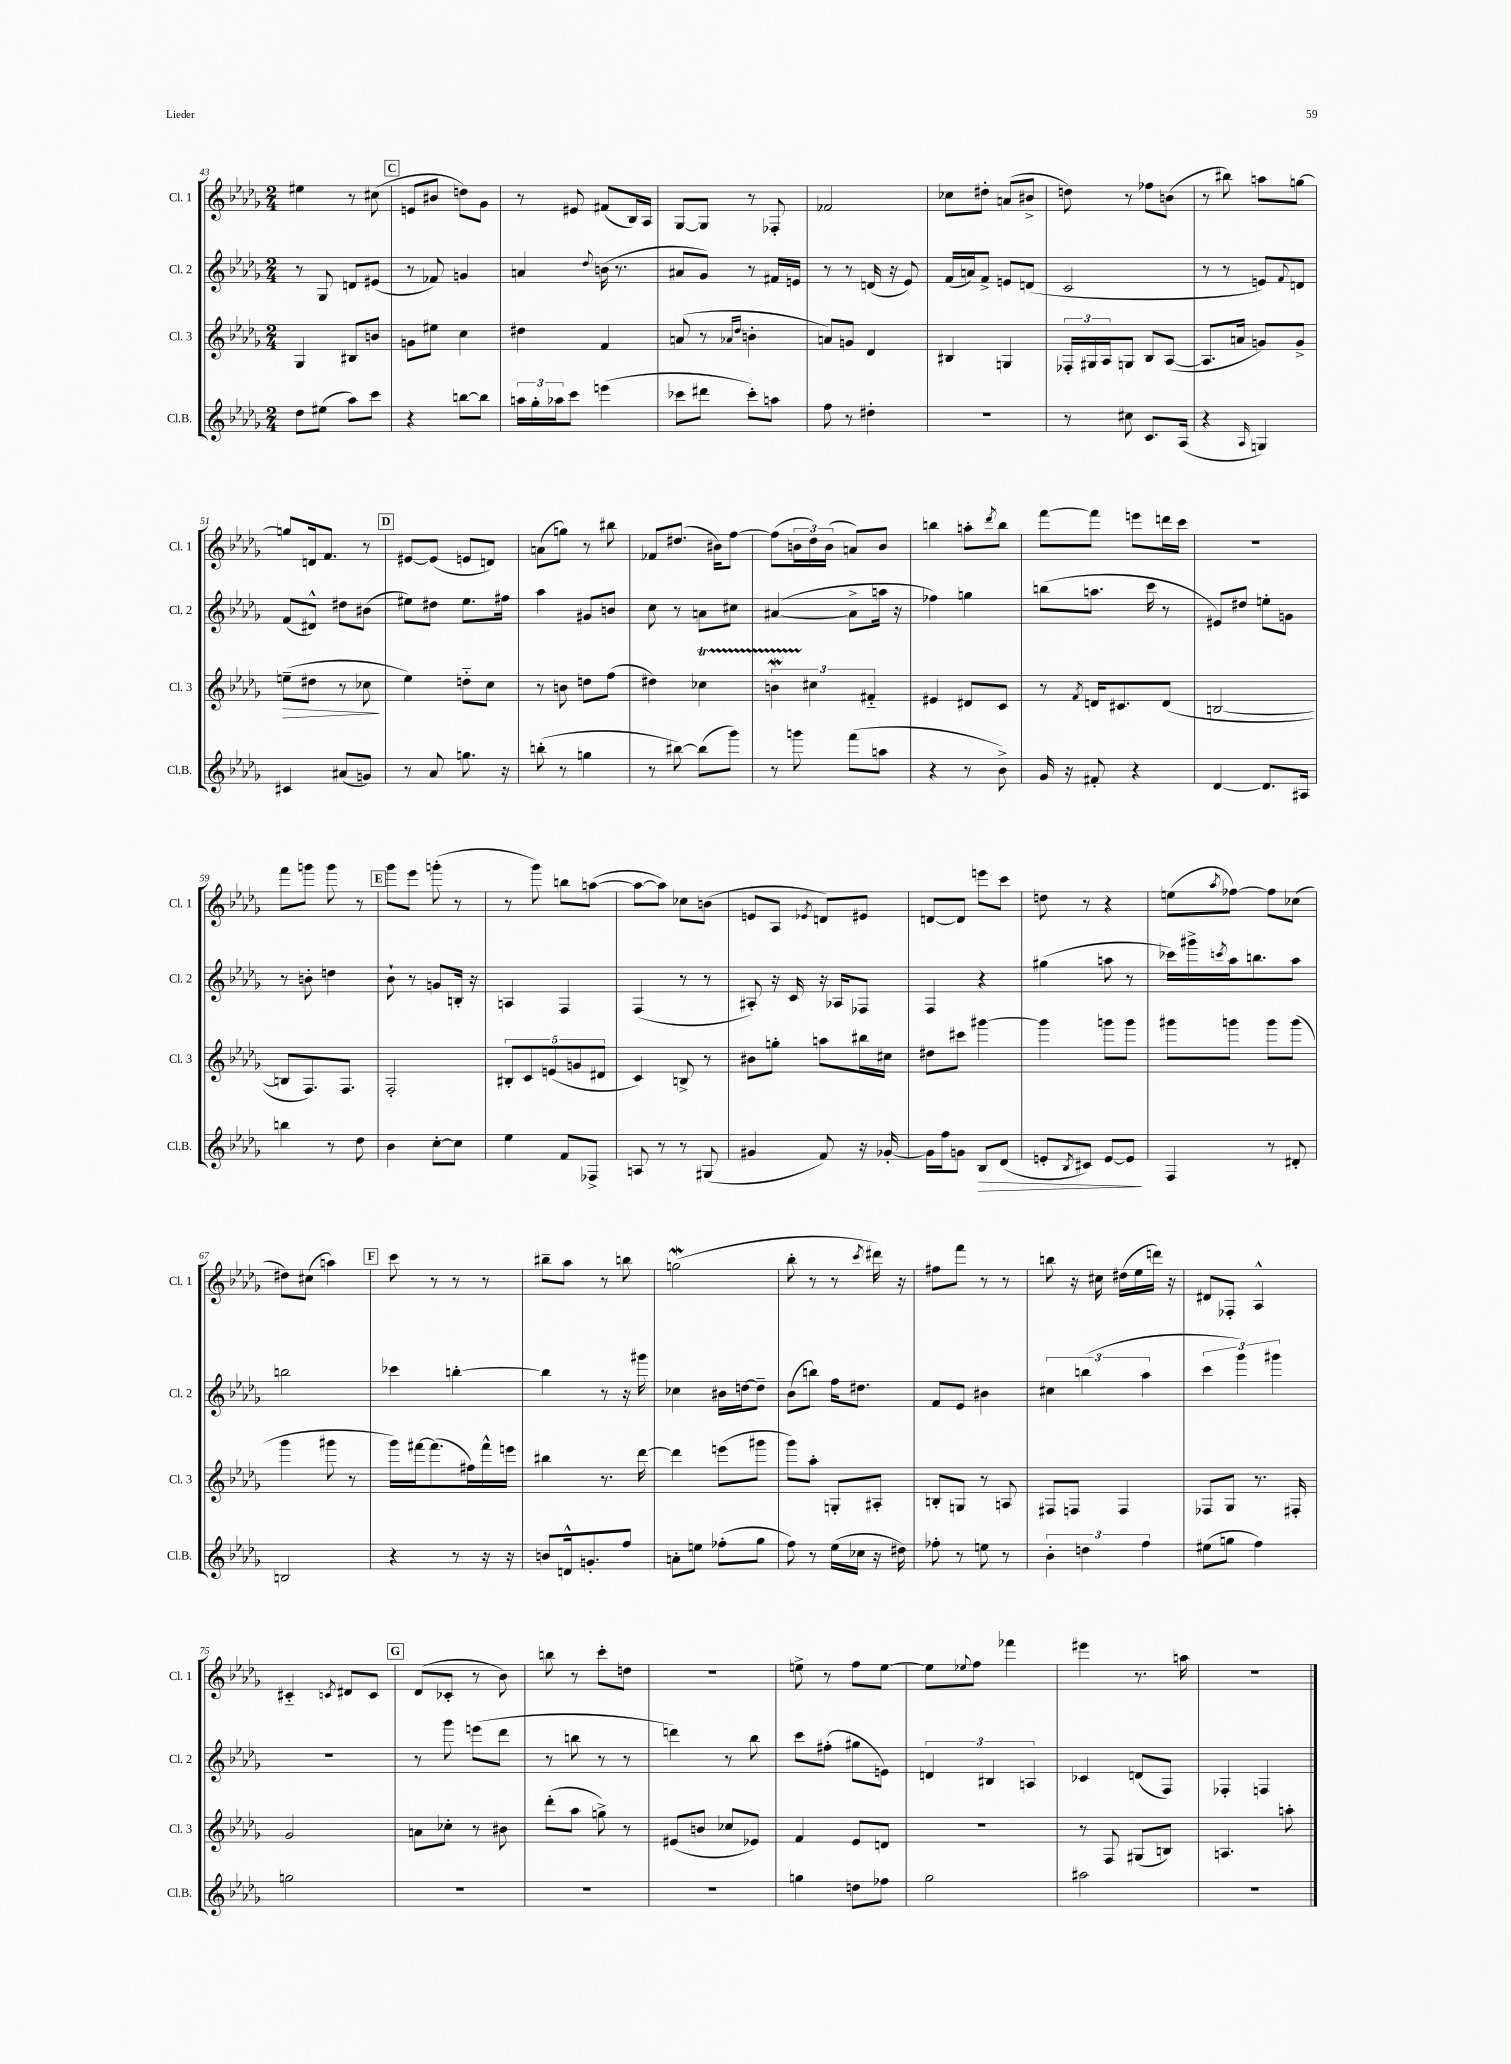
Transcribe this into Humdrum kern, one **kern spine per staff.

**kern	**kern	**kern	**kern
*staff4	*staff3	*staff2	*staff1
*clefG2	*clefG2	*clefG2	*clefG2
*k[b-e-a-d-g-]	*k[b-e-a-d-g-]	*k[b-e-a-d-g-]	*k[b-e-a-d-g-]
*M2/4	*M2/4	*M2/4	*M2/4
8dd-	4G-	8r	4ee#
(8ee#	.	8G-	.
8aa-)	8B#	8d	8r
8ccc	8b	(8e#	(8cc#
=	=	=	=
4r	8g	8r	8e
.	8ee#	8f-)	8b#
[8bb	4cc	4g	8dd)
8bb]	.	.	8g-
=	=	=	=
24aa	4dd#	4a	8r
24gg-'	.	.	.
24aa-	.	.	.
8ccc	.	.	8e#
.	.	8qqdd-	.
(4eee	4f	(16b	(8f#
.	.	8.r	.
.	.	.	16B-)
.	.	.	16A-
=	=	=	=
8ccc-	(8a	8a#	[8G-
8ddd#	8r	8g-)	8G-]
.	16qqa-	.	.
.	16qqdd-	.	.
8ccc-')	4b'	8r	8r
8aa	.	16f#	8F-'
.	.	16e	.
=	=	=	=
8ff	8a)	8r	2f-
8r	8g	8r	.
4dd#'	4d-	(16d	.
.	.	16r	.
.	.	8e-)	.
=	=	=	=
2r	4B#	(16f	8cc-
.	.	16a)	.
.	.	8f^	8dd#'
.	4G	8e	(8a
.	.	(8d	8b#^
=	=	=	=
8r	24F-'	2c	8dd)
.	24G#	.	.
.	24A-	.	.
8cc#	8G	.	8r
8.c	8B-	.	8ff-
.	([8A-	.	(8b
(16A-	.	.	.
=	=	=	=
4r	8.A-]	8r	8r
.	.	8r	8bb#)
.	16a	.	.
16qqA-	.	.	.
4G)	8g)	8e)	8aa
.	.	8qqf	.
.	8g^	8d	[8gg
=	=	=	=
4c#	(8ee~	(8f	8gg]
.	8dd#	8d#^^)	16d
.	.	.	8.f
(8a#	8r	8dd#	.
8g)	8cc-	(8b#	8r
=	=	=	=
8r	4ee-)	8ee#)	[8e#
8a-	.	8dd#	(8e#]
8.gg	8dd'~	8.ee#	8e
.	8cc	.	8d)
16r	.	16ff#	.
=	=	=	=
(8bb'	8r	4aa-	(8a
8r	8b	.	8gg)
4gg	8dd	8g#	8r
.	(8ff	8b	8bb#
=	=	=	=
8r	4dd#)	8cc	8f-
[8bb#)	.	8r	(8.dd#
(8bb#]	4cc-	8a	.
.	.	.	16b#)
8ggg-)	.	8cc#	[8ff
=	=	=	=
8r	6b	([4a#	(8ff]
8ggg	.	.	24b
.	6cc#	.	24dd-)
.	.	.	(24b
(8fff	.	8a#^]	8a)
.	6f#'~	.	.
8aa	.	16aa	8b
.	.	16r	.
=	=	=	=
4r	4e#	4ff-)	4bb
8r	8d#	4gg	8aa'
.	.	.	8qddd-
8b-^)	8c	.	8bb
=	=	=	=
16g-	8r	(8bb	[8fff
16r	.	.	.
.	8qf	.	.
8f#'	16d	8.aa	8fff]
.	8.c#	.	.
4r	.	.	8eee
.	.	16ccc	.
.	(8d	8r	16ddd
.	.	.	16ccc
=	=	=	=
[4d-	[2B	8e#)	2r
.	.	8dd#	.
8.d-]	.	8ee'	.
.	.	8g	.
16A#	.	.	.
=	=	=	=
4bb	8B]	8r	8fff
.	8.F)	8b'	8ggg
8r	.	4dd	8ggg
.	8.F	.	.
8dd-	.	.	8r
=	=	=	=
4b-	2F'	8b-`	8ggg-
.	.	8r	8eee-
[8cc'	.	8g	(8ggg'
8cc]	.	16B'	8r
.	.	16r	.
=	=	=	=
4ee-	10B#'	4A	8r
.	10c	.	.
.	.	.	8ggg-)
.	(10e	.	.
8f	.	4F	8bb
.	10g	.	.
8F-^	.	.	([8aa
.	10d#	.	.
=	=	=	=
8A	4c)	(4F	8aa_
8r	.	.	8aa])
8r	8B^	8r	8cc-
(8G#	8r	8r	(8b
=	=	=	=
4g#	8b#	8A#')	8e
.	8gg'	16r	8A-
.	.	16c	.
.	.	.	8qe-
8f)	8aa	16r	8d)
.	.	16A-	.
16r	16bb#	8F-	8e#
[16g-'	16cc#	.	.
=	=	=	=
16g-]	8dd#	4F	[8d
16ff	.	.	.
8g	8ccc#	.	8d]
8B-	[4ggg#	4r	8eee
(8d-	.	.	8ccc
=	=	=	=
8e'	4ggg#]	(4gg#	8dd
8qB-	.	.	.
8c#)	.	.	8r
[8e	8ggg	8aa	4r
8e]	8ggg	8r	.
=	=	=	=
4F	8ggg#	16ccc-)	(8ee
.	.	16ggg#^	.
.	.	8qccc	8qaa-
.	8ggg	16aa-	[8ff-)
.	.	8.bb	.
8r	8ggg	.	8ff-]
8d#'	(8ggg	8aa-	(8cc-
=	=	=	=
2B	4ggg-	2bb	8dd#)
.	.	.	(8cc#
.	8ggg#	.	4aa)
.	8r	.	.
=	=	=	=
4r	16ggg-)	4ccc-	8ccc
.	[16fff#	.	.
.	(8.fff#]	.	8r
8r	.	[4bb'	8r
.	16ff#)	.	.
16r	16fff#^^	.	8r
16r	16eee	.	.
=	=	=	=
8b	4bb#	4bb]	8bb#~
16d^^	.	.	8aa-
8.g'	.	.	.
.	8.r	8r	8r
8ff	.	16r	8bb
.	[16ddd-	16ggg#	.
=	=	=	=
8a'	4ddd-]	4cc-	(2gg
8ee	.	.	.
(8ff-'	(8eee	16b#	.
.	.	[16dd	.
8gg-	8ggg#	8dd~]	.
=	=	=	=
8ff)	8ggg-)	(8b-	8bb-'
8r	8aa-'	8bb)	8r
(16ee-	8G'	16ff	8r
16cc-	.	8.dd#	.
.	.	.	8qccc
16r	8A#'	.	16ddd#)
16dd#)	.	.	16r
=	=	=	=
8ff-'	8B'	8f	8ff#
8r	8G	8e-	8fff
8ee	8r	4b#	8r
8r	8A	.	8r
=	=	=	=
6b-'	8F#	6cc#	8bb
.	8F	.	16r
6dd	.	(6bb	.
.	.	.	16cc#
.	4F	.	(16dd#
.	.	.	16ee-
6ff	.	6aa-	.
.	.	.	16ddd)
.	.	.	16r
=	=	=	=
(8ee#	8F-	6ccc	8d#
8gg	8G-	.	8F-'
.	.	6ggg-)	.
4ff)	8.r	.	4A-^^
.	.	6ggg#	.
.	16F#'	.	.
=	=	=	=
2gg	2g-	2r	4c#'~
.	.	.	8qc
.	.	.	8d#
.	.	.	8c
=	=	=	=
2r	8a	8r	(8d-
.	8cc-'	8ggg-	8c-'
.	8r	(8eee	8r
.	8b#	8ddd-	8b-)
=	=	=	=
2r	(8ddd-'	8r	8bb
.	8aa-	8bb	8r
.	8gg^)	8r	8ccc'
.	8r	8r	8dd
=	=	=	=
2r	(8e#	4ddd)	2r
.	8b	.	.
.	8cc-	8r	.
.	8e-)	8bb-	.
=	=	=	=
4gg	4f	8ccc	8ee^
.	.	(8ff#'	8r
8dd	8e-	8gg#	8ff
8ff-	8d	8e)	[8ee
=	=	=	=
2gg-	2r	6d	8ee]
.	.	.	8qqee-
.	.	.	8ff
.	.	6B#	.
.	.	.	4fff-
.	.	6A	.
=	=	=	=
2aa#	8r	4c-	4eee#
.	8F	.	.
.	(8G#	(8d	8.r
.	8B)	8F)	.
.	.	.	16aa
=	=	=	=
2r	4.A	4F-'	2r
.	.	4F	.
.	8aa'	.	.
==	==	==	==
*-	*-	*-	*-
